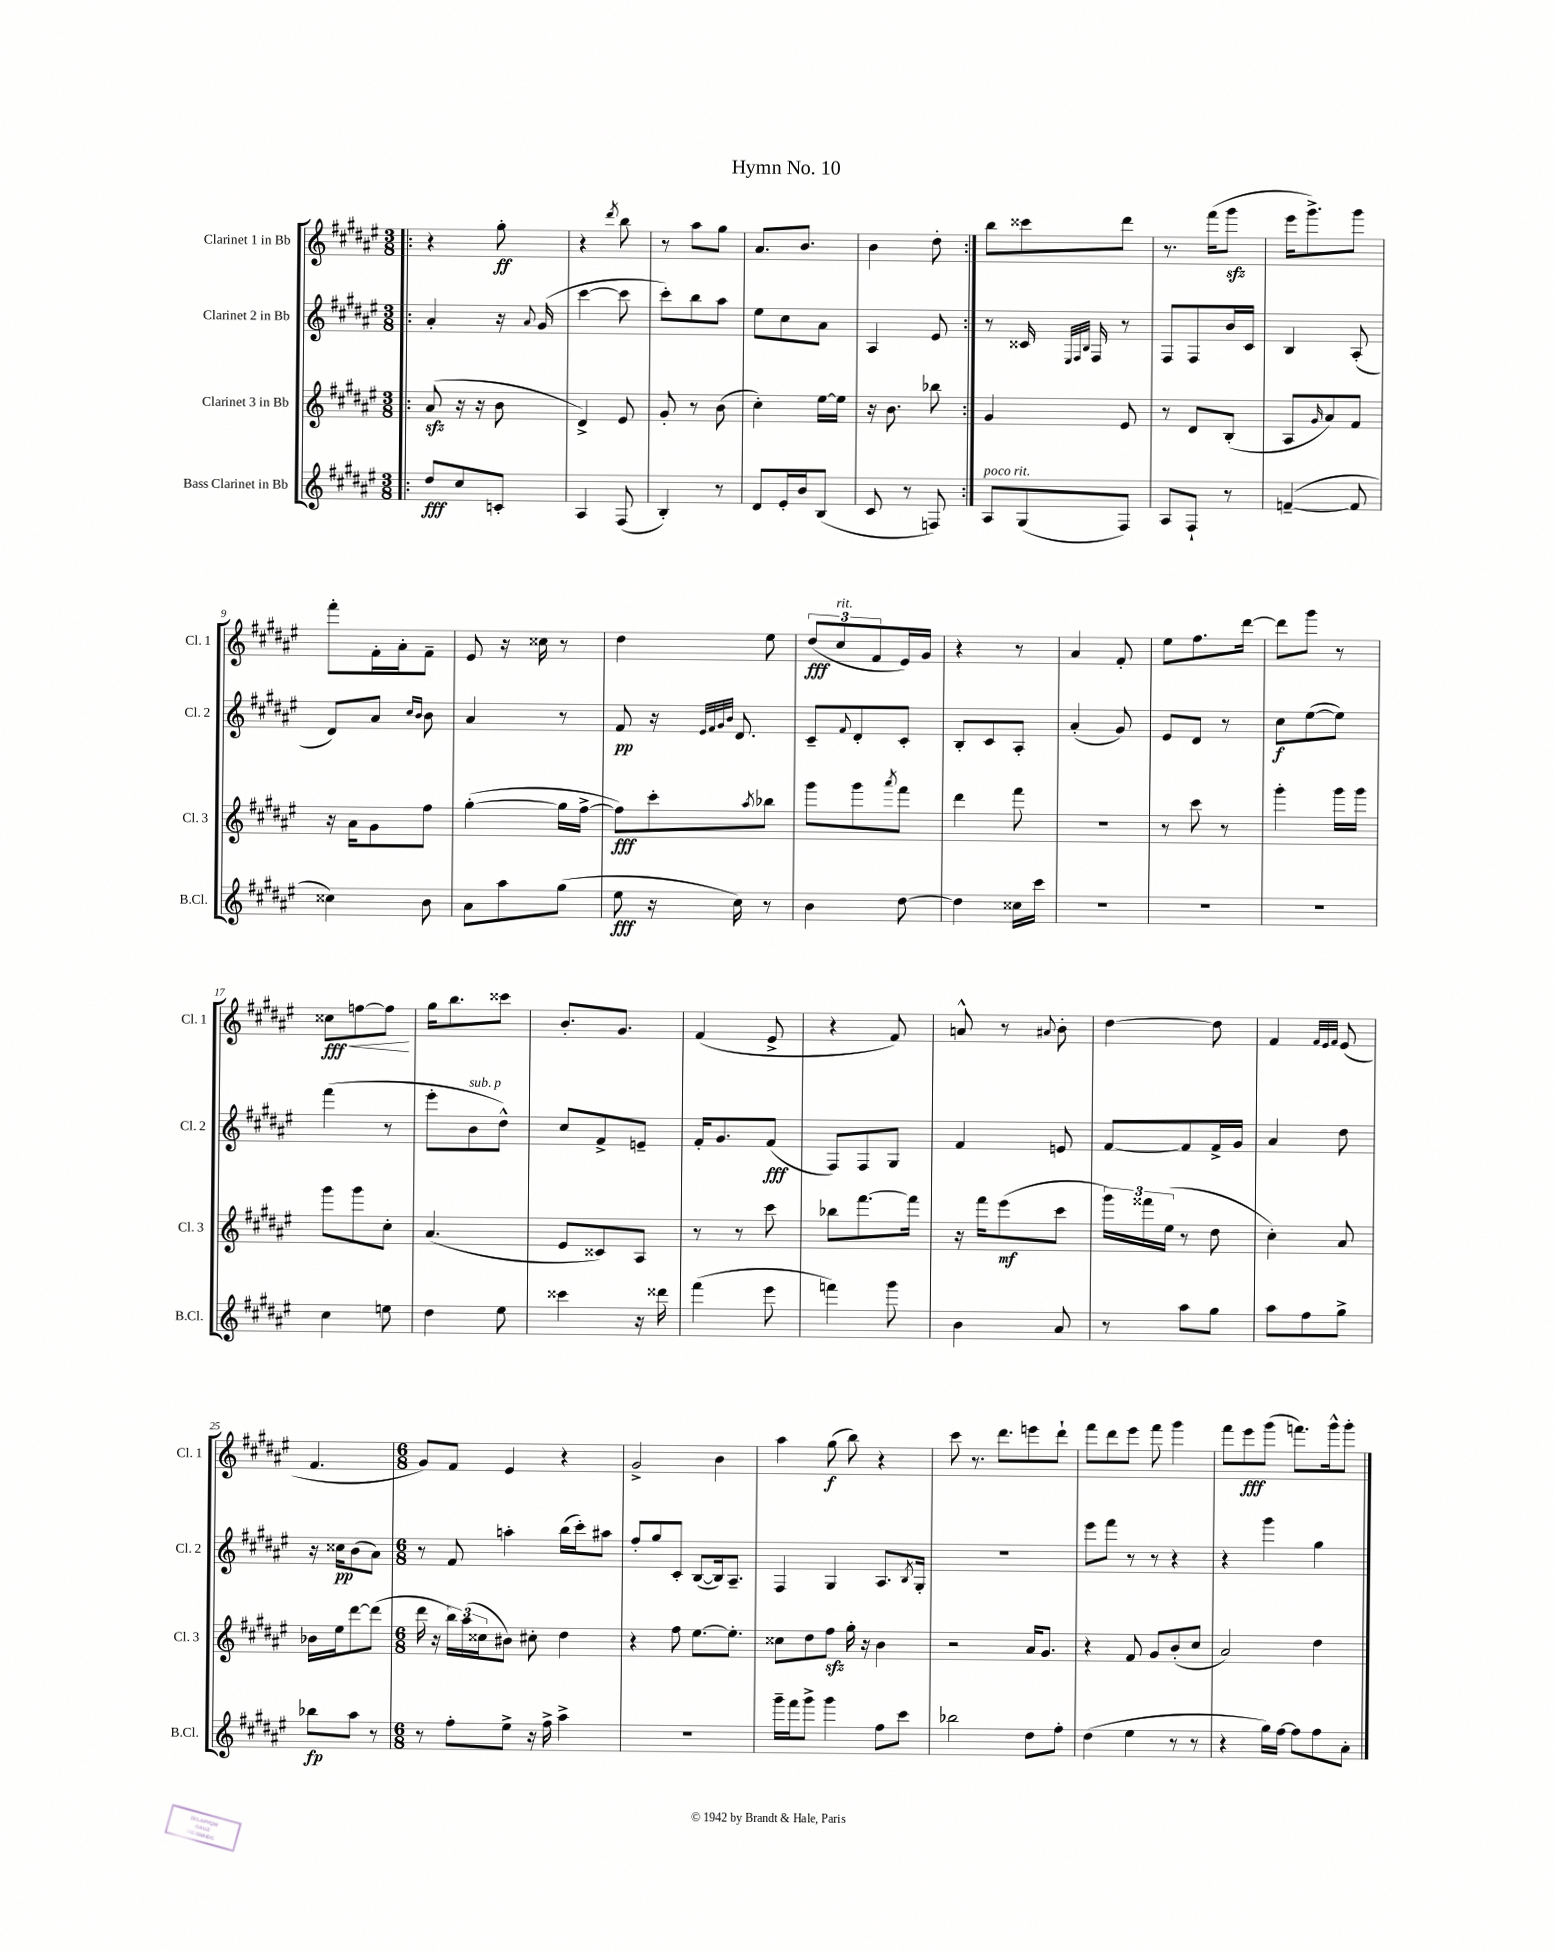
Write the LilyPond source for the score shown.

\header { title = "Hymn No. 10" }
<<
\new StaffGroup <<
\new Staff = "s0" \with { instrumentName = "Clarinet 1 in Bb" shortInstrumentName = "Cl. 1" } {
    \clef treble \key fis \major \numericTimeSignature \time 3/8
    \repeat volta 2 { \bar ".|:" r4 gis''8-.\ff |
    r4 \acciaccatura { dis'''8 } b''8 |
    r8 ais''8 gis''8 |
    ais'8. b'8. |
    b'4 dis''8-. | }
    b''8 cisis'''8 dis'''8 |
    r8. fis'''16( gis'''8\sfz |
    eis'''16 gis'''8.->) gis'''8 |
    fis'''8-. fis'16-. ais'16-. fis'8-- |
    eis'8 r16 cisis''16 r8 |
    dis''4 eis''8 |
    \tuplet 3/2 { dis''8\fff( cis''8^\markup { \italic "rit." } fis'8 } eis'16) gis'16 |
    r4 r8 |
    ais'4 fis'8-. |
    eis''8 fis''8. dis'''16~ |
    dis'''8 gis'''8 r8 |
    cisis''8\fff\< f''8~ f''8\! |
    gis''16 b''8. cisis'''8 |
    b'8.-. gis'8. |
    fis'4( eis'8-> |
    r4 fis'8) |
    a'8-^ r8 \appoggiatura { ais'8 } b'8-. |
    dis''4~ dis''8 |
    fis'4 \grace { fis'32 eis'32 fis'32 } eis'8( |
    fis'4. |
    \numericTimeSignature \time 6/8 gis'8) fis'8 eis'4 r4 |
    gis'2-> b'4 |
    ais''4 gis''8\f( b''8) r4 |
    cis'''8 r8. dis'''8. e'''8 dis'''8-! |
    fis'''8 dis'''8 eis'''8 fis'''8 gis'''4 |
    fis'''8 eis'''8\fff gis'''8( f'''8.) gis'''16-^ gis'''8-. \bar "|." |
}
\new Staff = "s1" \with { instrumentName = "Clarinet 2 in Bb" shortInstrumentName = "Cl. 2" } {
    \clef treble \key fis \major \numericTimeSignature \time 3/8
    \repeat volta 2 { \bar ".|:" ais'4-. r16 \appoggiatura { ais'8 } gis'16( |
    cis'''4~ cis'''8 |
    cis'''8-.) b''8 ais''8 |
    eis''8 cis''8 ais'8 |
    ais4 eis'8 | }
    r8 cisis'16 \grace { eis32 fis32 b32 } fis16 r8 |
    fis8 fis8 b'16 cis'16 |
    b4 ais8-.( |
    dis'8) ais'8 \grace { cis''16 b'16 } b'8 |
    ais'4 r8 |
    fis'8\pp r16 \grace { eis'32 fis'32 gis'32 b'32 } dis'8. |
    cis'8-- \appoggiatura { fis'8 } dis'8-. cis'8-. |
    b8-. cis'8 ais8-. |
    ais'4-.( gis'8) |
    eis'8 dis'8 r8 |
    cis''8\f eis''8~( eis''8) |
    fis'''4( r8 |
    eis'''8-. b'8^\markup { \italic "sub. p" } dis''8-^) |
    cis''8 fis'8-> e'8-- |
    fis'16-. gis'8. fis'8\fff( |
    fis8) fis8 gis8 |
    fis'4 e'8 |
    fis'8~ fis'8 fis'16-> gis'16 |
    ais'4 dis''8 |
    r16 cisis''16\pp b'8( ais'8) |
    \numericTimeSignature \time 6/8 r8 fis'8 a''4-. b''16( cis'''16-.) ais''8 |
    fis''8-. gis''8 cis'8-. b8~( b16) ais8.-- |
    fis4 gis4 ais8. \acciaccatura { b8 } gis16-. |
    R2. |
    eis'''8 fis'''8 r8 r8 r4 |
    r4 gis'''4 gis''4 \bar "|." |
}
\new Staff = "s2" \with { instrumentName = "Clarinet 3 in Bb" shortInstrumentName = "Cl. 3" } {
    \clef treble \key fis \major \numericTimeSignature \time 3/8
    \repeat volta 2 { \bar ".|:" ais'8\sfz( r16 r16 b'8 |
    dis'4->) eis'8 |
    gis'8-. r8 b'8( |
    cis''4-.) eis''16~ eis''16 |
    r16 b'8. bes''8 | }
    gis'4 eis'8 |
    r8 dis'8 b8-.( |
    ais8 \grace { gis'16 } ais'8) fis'8 |
    r16 ais'16 gis'8 fis''8 |
    gis''4~-.( gis''16 fis''16~-> |
    fis''8\fff) cis'''8-. \acciaccatura { ais''8 } bes''8 |
    gis'''8 gis'''8 \acciaccatura { ais'''8 } fis'''8 |
    dis'''4 fis'''8 |
    R4. |
    r8 cis'''8 r8 |
    gis'''4-. gis'''16 gis'''16 |
    gis'''8 gis'''8 cis''8-. |
    ais'4.( |
    eis'8 cisis'8) ais8 |
    r8 r8 cis'''8 |
    bes''8 fis'''8.~ fis'''16 |
    r16 fis'''16 eis'''8\mf( cis'''8 |
    \tuplet 3/2 { gis'''16) fisis'''16 eis''16( } r8 dis''8 |
    cis''4-.) ais'8 |
    bes'16 eis''16 dis'''8~ dis'''8( |
    \numericTimeSignature \time 6/8 dis'''16 r16 \tuplet 3/2 { b''16) ais''16( cisis''16 } bis'8) cis''8-. dis''4 |
    r4 fis''8 eis''8.~ eis''8.-. |
    cisis''8 dis''8 fis''8\sfz gis''16-. r16 b'4 |
    r2 ais'16 gis'8. |
    r4 fis'8 gis'8 b'8-.( cis''8 |
    ais'2) dis''4 \bar "|." |
}
\new Staff = "s3" \with { instrumentName = "Bass Clarinet in Bb" shortInstrumentName = "B.Cl." } {
    \clef treble \key fis \major \numericTimeSignature \time 3/8
    \repeat volta 2 { \bar ".|:" dis''8\fff cis''8 c'8-. |
    ais4 fis8( |
    b4-.) r8 |
    dis'8 eis'16-. b'16 b8( |
    cis'8 r8 f8) | }
    ais8^\markup { \italic "poco rit." } gis8( fis8) |
    ais8 fis8-! r8 |
    f'4~--( f'8 |
    cisis''4) b'8 |
    ais'8 ais''8 gis''8( |
    eis''8\fff r16 cis''16) r8 |
    b'4 dis''8~ |
    dis''4 cisis''16 cis'''16 |
    R4. |
    R4. |
    R4. |
    cis''4 e''8 |
    dis''4 eis''8 |
    cisis'''4 r16 disis'''16 |
    fis'''4( eis'''8 |
    f'''4) gis'''8 |
    b'4 ais'8 |
    r8 ais''8 gis''8 |
    ais''8 fis''8 gis''8-> |
    bes''8\fp ais''8 r8 |
    \numericTimeSignature \time 6/8 r8 fis''8-. eis''8-> r16 fis''16-> ais''4-> |
    R2. |
    gis'''16-- fis'''16 gis'''8-> gis'''4 fis''8 cis'''8 |
    bes''2 dis''8 fis''8-. |
    dis''4( eis''4 r8 r8 |
    r4 gis''16) fis''16~ fis''8 fis''8 ais'8-. \bar "|." |
}
>>
>>
